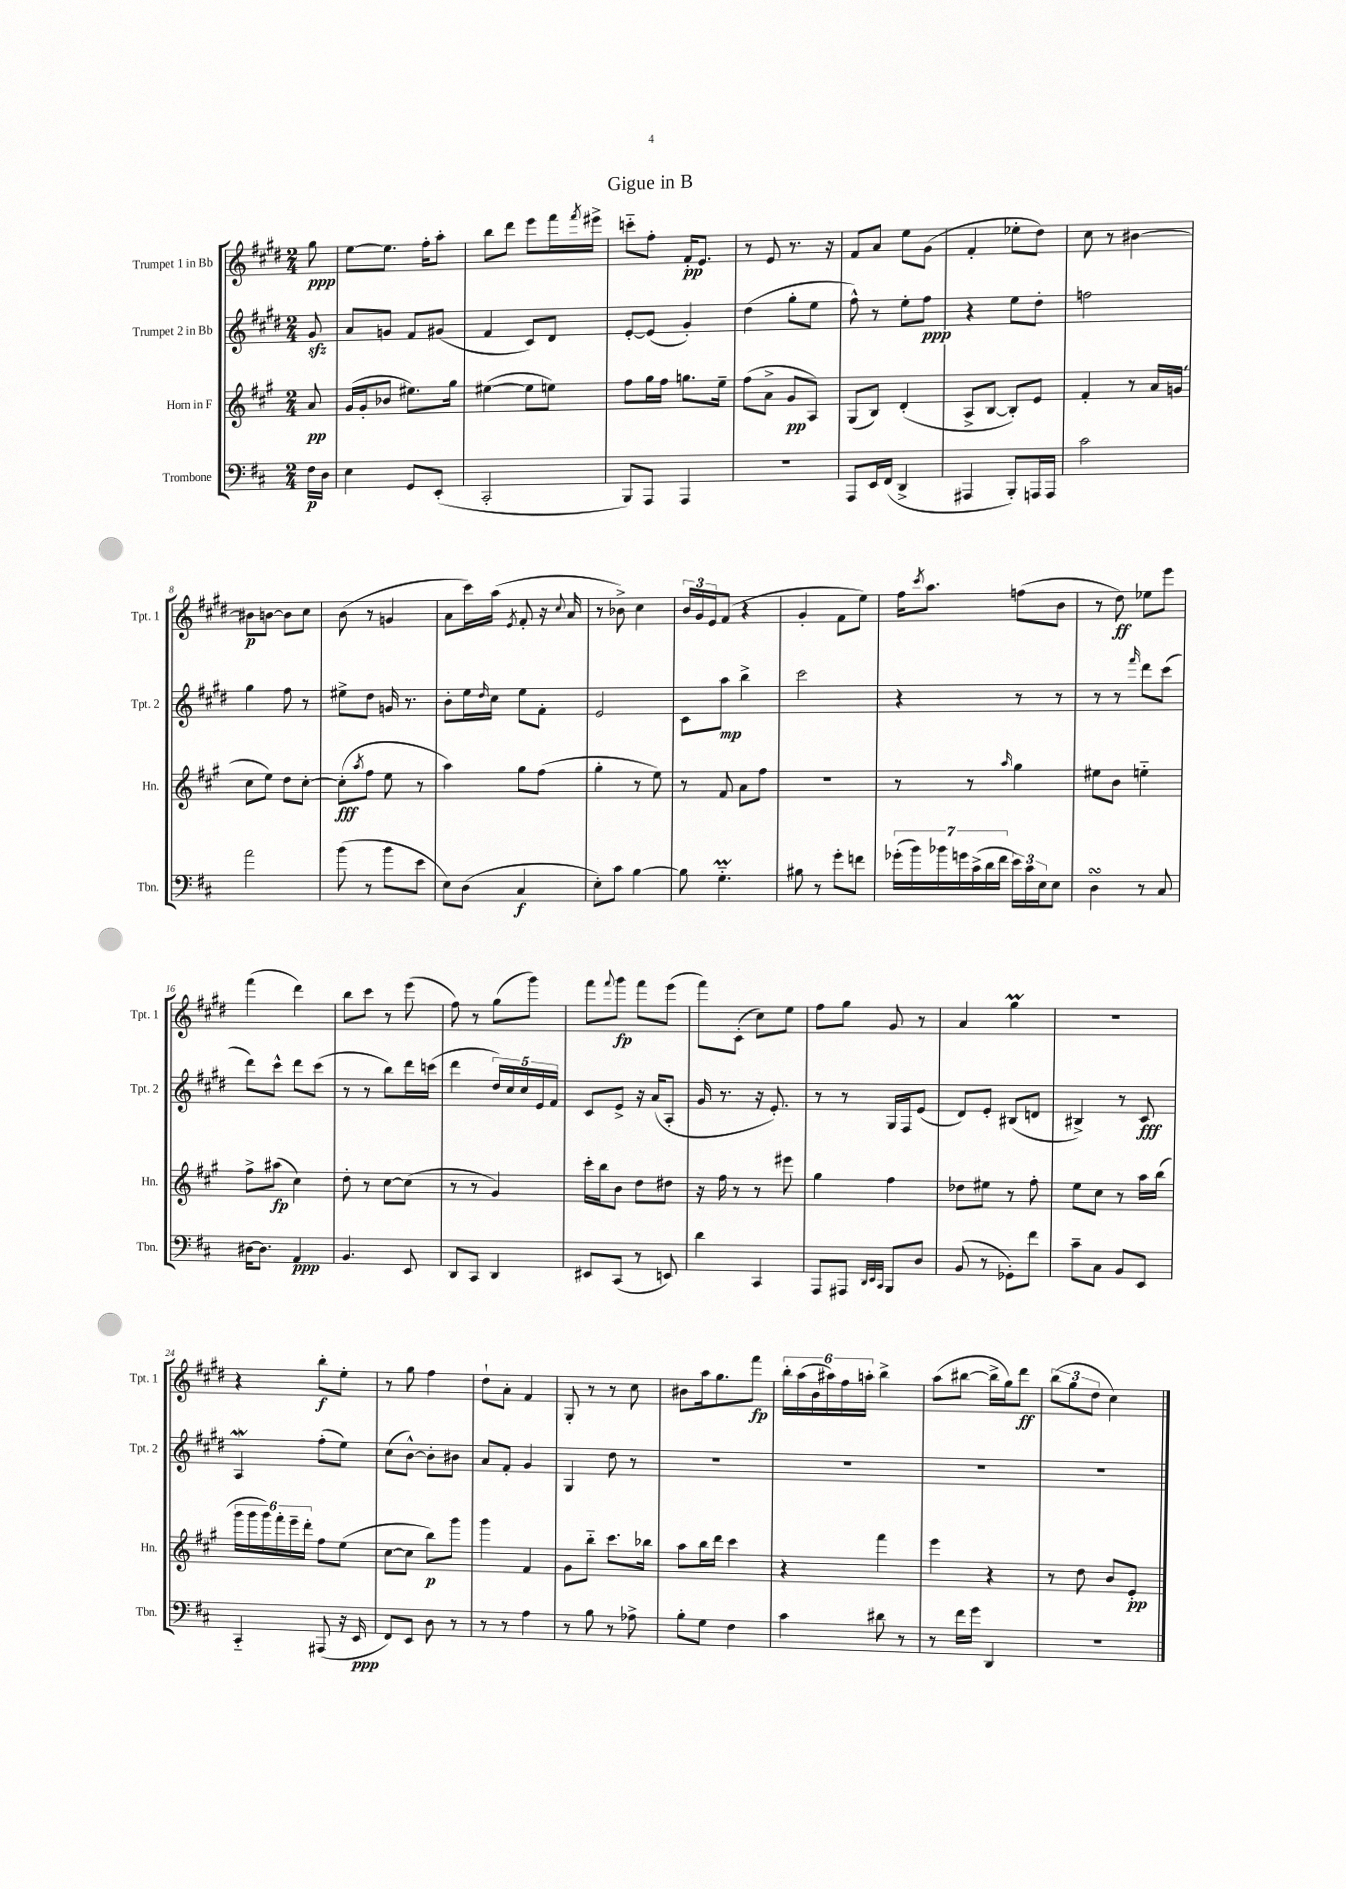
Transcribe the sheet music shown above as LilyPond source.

\header { title = "Gigue in B" }
<<
\new StaffGroup <<
\new Staff = "s0" \with { instrumentName = "Trumpet 1 in Bb" shortInstrumentName = "Tpt. 1" } {
    \clef treble \key e \major \numericTimeSignature \time 2/4 \partial 8
    gis''8\ppp |
    e''8~ e''8. fis''16-. a''8-. |
    b''8 dis'''8 e'''8 fis'''16 \acciaccatura { fis'''8 } eis'''16-> |
    c'''8-_ fis''8-. fis'16-.\pp e'8. |
    r8 e'8 r8. r16 |
    fis'8 a'8 e''8 gis'8( |
    fis'4-. ees''8-. dis''8) |
    cis''8 r8 bis'4~ |
    bis'8\p b'8~ b'8 cis''8 |
    b'8( r8 g'4 |
    a'8 cis'''16) a''16( \acciaccatura { e'8 } fis'8-. r16 \appoggiatura { cis''8 } a'16 |
    r8 bes'8->) cis''4 |
    \tuplet 3/2 { b'16 gis'16 e'16 } fis'8( r4 |
    gis'4-. fis'8 e''8) |
    fis''16 \acciaccatura { cis'''8 } a''8. f''8( b'8 |
    r8 dis''8\ff) ees''8 e'''8 |
    fis'''4( dis'''4) |
    b''8 cis'''8 r8 e'''8( |
    fis''8) r8 gis''8( gis'''8) |
    fis'''8 \appoggiatura { fis'''8 } gis'''8\fp fis'''8 e'''8( |
    fis'''8) cis'8-.( cis''8) e''8 |
    fis''8 gis''8 gis'8 r8 |
    a'4 gis''4\prall |
    R2 |
    r4 b''8-.\f e''8-. |
    r8 gis''8 fis''4 |
    dis''8-! a'8-. fis'4 |
    gis8-. r8 r8 cis''8 |
    bis'8 a''16 gis''8. fis'''8\fp |
    \tuplet 6/4 { b''16-. a''16( b'16 ais''16) fis''16 a''16-. } b''4-> |
    a''8( bis''8~ bis''16-> gis''16) dis'''8\ff |
    \tuplet 3/2 { b''8( gis''8 dis''8 } cis''4) \bar "|." |
}
\new Staff = "s1" \with { instrumentName = "Trumpet 2 in Bb" shortInstrumentName = "Tpt. 2" } {
    \clef treble \key e \major \numericTimeSignature \time 2/4 \partial 8
    gis'8\sfz |
    a'8 g'8 fis'8 gis'8( |
    fis'4 cis'8) dis'8 |
    e'8~-. e'8( gis'4-.) |
    dis''4( gis''8-. e''8 |
    fis''8-^) r8 e''8-. fis''8\ppp |
    r4 e''8 dis''8-. |
    f''2 |
    gis''4 fis''8 r8 |
    eis''8-> dis''8 g'16 r8. |
    b'8-. e''16 \grace { dis''16 } cis''16 e''8 fis'8-. |
    e'2 |
    cis'8 a''8\mp b''4-> |
    cis'''2 |
    r4 r8 r8 |
    r8 r8 \grace { fis'''16 } dis'''8 cis'''8( |
    dis'''8) cis'''8-^ dis'''8 cis'''8( |
    r8 r8 b''8) dis'''16 c'''16( |
    dis'''4 \tuplet 5/4 { dis''16) cis''16 cis''16 e'16 fis'16 } |
    cis'8 e'8-> r16 a'16( a8-. |
    gis'16 r8. r16 e'8.-.) |
    r8 r8 gis16 fis16 e'8( |
    dis'8) e'8-. bis8( d'8 |
    bis4->) r8 cis'8\fff |
    a4\mordent fis''8-.( e''8) |
    cis''8( b'8~-^) b'8-. bis'8 |
    a'8 fis'8-. gis'4 |
    gis4 dis''8 r8 |
    R2 |
    R2 |
    R2 |
    R2 \bar "|." |
}
\new Staff = "s2" \with { instrumentName = "Horn in F" shortInstrumentName = "Hn." } {
    \clef treble \key a \major \numericTimeSignature \time 2/4 \partial 8
    a'8\pp |
    gis'16( gis'16-. bes'8 eis''8.) gis''16 |
    eis''4~( eis''8 e''8) |
    fis''8 gis''16 fis''16 g''8. e''16-- |
    fis''8( a'8-> gis'8\pp a8) |
    gis8( b8) d'4-.( |
    a8-> b8~ b8-.) e'8 |
    fis'4-. r8 a'16 g'16( |
    cis''8 e''8) d''8 cis''8~-. |
    cis''8-.\fff( \acciaccatura { a''8 } fis''8 e''8 r8 |
    a''4) gis''8 fis''8( |
    gis''4-. r8 e''8) |
    r8 fis'8 a'8 fis''8 |
    r2 |
    r8 r8 \grace { a''16 } gis''4 |
    eis''8 b'8 e''4-_ |
    fis''8-> ais''8\fp( cis''4) |
    d''8-. r8 cis''8~ cis''8( |
    r8 r8 gis'4) |
    cis'''16-. b''16 b'8 d''8 dis''8 |
    r16 fis''16 r8 r8 eis'''8 |
    gis''4 fis''4 |
    des''8 eis''8 r8 fis''8-. |
    e''8 cis''8 r8 a''16 b''16( |
    \tuplet 6/4 { gis'''16 gis'''16 gis'''16) fis'''16-. e'''16-- d'''16-. } fis''8 e''8( |
    cis''8~ cis''8 b''8\p) gis'''8 |
    gis'''4 fis'4 |
    gis'8 b''8-_ cis'''8. bes''16 |
    a''8 b''16 d'''16 cis'''4 |
    r4 fis'''4 |
    e'''4 r4 |
    r8 d''8 b'8 e'8-.\pp \bar "|." |
}
\new Staff = "s3" \with { instrumentName = "Trombone" shortInstrumentName = "Tbn." } {
    \clef bass \key d \major \numericTimeSignature \time 2/4 \partial 8
    fis16\p d16 |
    e4 g,8 e,8-.( |
    cis,2-. |
    b,,8) a,,8 a,,4 |
    r2 |
    a,,8 e,16 fis,16( d,4-> |
    ais,,4 b,,8-.) a,,16 a,,16 |
    cis'2 |
    a'2 |
    b'8( r8 b'8 e'8 |
    e8) d8( cis4\f |
    e8-.) cis'8 b4~ |
    b8 g4.-_\prall |
    bis8 r8 g'8-. f'8 |
    \tuplet 7/4 { ges'16-.( b'16) bes'16 g'16 cis'16->( d'16 fis'16 } \tuplet 3/2 { e'16) cis'16 e16 } e8 |
    d4\turn r8 cis8 |
    dis16~ dis8. a,4\ppp |
    b,4. e,8 |
    d,8 cis,8 d,4 |
    eis,8 cis,8( r8 e,8) |
    d'4 cis,4 |
    a,,8 ais,,8 \grace { d,32 e,32 cis,32 } b,,8 d8 |
    b,8( r8 ges,8-.) fis'8 |
    cis'8-- cis8 b,8 e,8 |
    cis,4-_ ais,,8( r16 e,16\ppp |
    fis,8) e,8 d8 r8 |
    r8 r8 a4 |
    r8 b8 r8 aes8-> |
    b8-. g8 fis4 |
    cis'4 dis'8 r8 |
    r8 fis'16 g'16 d,4 |
    R2 \bar "|." |
}
>>
>>
